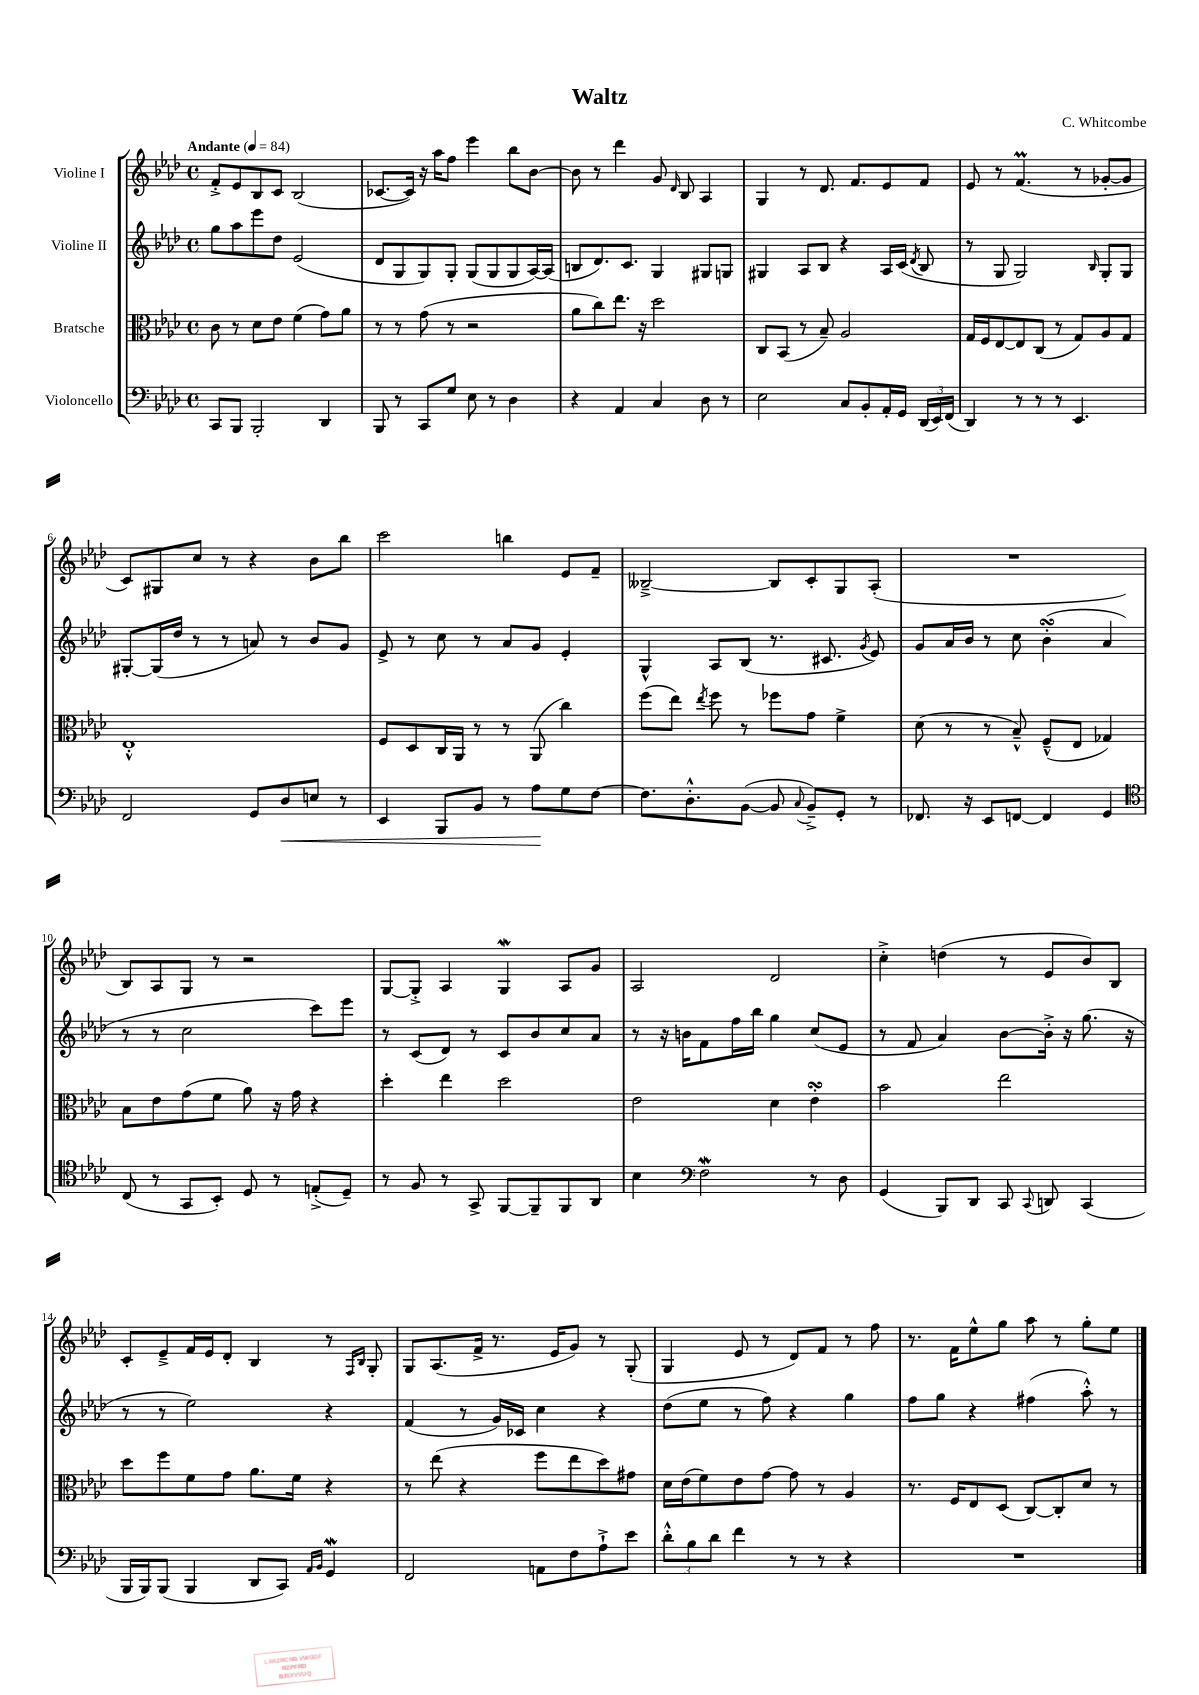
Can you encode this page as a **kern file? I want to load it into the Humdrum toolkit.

**kern	**kern	**kern	**kern
*staff4	*staff3	*staff2	*staff1
*clefF4	*clefC3	*clefG2	*clefG2
*k[b-e-a-d-]	*k[b-e-a-d-]	*k[b-e-a-d-]	*k[b-e-a-d-]
*M4/4	*M4/4	*M4/4	*M4/4
*met(c)	*met(c)	*met(c)	*met(c)
*MM84	*MM84	*MM84	*MM84
8CC/L	8c\	8gg\L	8f'^/L
8BBB-/J	8r	8aa-\	8e-/
2BBB-'/	8d-\L	8eee-\	8B-/
.	8e-\J	8dd-\J	8c/J
.	(4f\	(2e-/	(2B-/
4DD-/	8g\L)	.	.
.	8a-\J	.	.
=	=	=	=
8BBB-/	8r	8d-/L	[8.c-/L
8r	8r	8G/	.
.	.	.	16c-/]Jk)
8CC/L	(8g\	8G/)	16r
.	.	.	16aa-\LK
8G/J	8r	8G'/J	8ff\J
8E-\	2r	(8G/L	4eee-\
8r	.	8G/	.
4D-\	.	8G/	8bb-\L
.	.	[16A-/L)	[8b-\J
.	.	(16A-/]JJ	.
=	=	=	=
4r	8a-\L	8B/L	8b-\]
.	8cc\)	8.d-/)	8r
4AA-/	8.ee-\J	.	4ddd-\
.	.	8.c/J	.
.	16r	.	.
4C/	2dd-\	4G/	8g/
.	.	.	16qqd-/
.	.	.	8B-/
8D-\	.	8G#/L	4A-/
8r	.	8G/J	.
=	=	=	=
2E-\	8C/L	4G#/	4G/
.	(8BB-/J	.	.
.	8r	8A-/L	8r
.	8B-~/)	8B-/J	8.d-/
8C/L	2A-/	4r	.
.	.	.	8.f/L
8BB-'/	.	.	.
16AA-'/L	.	16A-/LL	8e-/
16GG/JJ	.	(16c/JJ	.
.	.	8qd-/	.
(24DD-/LL	.	8B-/	8f/J
24EE-/)	.	.	.
(24FF/JJ	.	.	.
=	=	=	=
4DD-/)	16G/LL	8r	8e-/
.	16F/J	.	.
.	[8E-/	8G/	8r
8r	8E-/]	2G/)	(4.f/
8r	(8C/J	.	.
8r	8r	.	.
4.EE-/	8G/L)	.	8r
.	.	16qqB-/	.
.	8A-/	8G'/L	[8g-'/L
.	8G/J	8G/J	8g-/]J
=	=	=	=
2FF/	1E-'^^	[8G#'/L	8c/L)
.	.	(16G#/]L	8G#/
.	.	16dd-/JJ	.
.	.	8r	8cc/J
.	.	8r	8r
8GG/L	.	8a/)	4r
8D-/	.	8r	.
8E/J	.	8b-/L	8b-\L
8r	.	8g/J	8bb-\J
=	=	=	=
4EE-/	8F/L	8e-^/	2ccc\
.	8D-/	8r	.
8BBB-/L	16C/L	8cc\	.
.	16AA-/JJ	.	.
8BB-/J	8r	8r	.
8r	8r	8a-/L	4bb\
8A-\L	(8AA-/	8g/J	.
8G\	4cc\)	4e-'/	8e-/L
[8F\J	.	.	8f~/J
=	=	=	=
8.F\]L	(8ff\L	4G^^/	[2B--~^/
.	8ee-\J)	.	.
8.D-'^^\	.	.	.
.	8qee-/	.	.
.	8ff\	8A-/L	.
([8BB-\J	8r	(8B-/J	.
8BB-/]	8ff-\L	8.r	8B--/]L
8qqC/	.	.	.
8BB-~^/L)	8g\J	.	8c'/
.	.	8.c#/	.
8GG'/J	4f^\	.	8G/
.	.	8qg/	.
8r	.	8e-/)	(8A-'/J
=	=	=	=
8.FF-/	(8d-\	8g/L	1r
.	8r	16a-/L	.
16r	.	16b-/JJ	.
8EE-/L	8r	8r	.
[8FF/J	8B-~^^/)	8cc\	.
4FF/]	(8F~^^/L	(4b-'\	.
.	8E-/J	.	.
4GG/	4G-/)	4a-/	.
=	=	=	=
*clefC4	*	*	*
(8C/	8B-\L	8r	8B-/L)
8r	8e-\	8r	8A-/
8GG/L	(8g\	2cc\	8G/J
8BB-'/J)	8f\J	.	8r
8D-/	8a-\)	.	2r
8r	16r	.	.
.	16g\	.	.
(8E'^/L	4r	8ccc\L)	.
8D-~/J)	.	8eee-\J	.
=	=	=	=
8r	4dd-'\	8r	[8G/L
8F/	.	(8c/L	8G'^/]J
8r	4ee-\	8d-/J)	4A-/
8GG^/	.	8r	.
[8FF/L	2dd-\	8c/L	4G/
8FF~/]	.	8b-/	.
8FF/	.	8cc/	8A-/L
8AA-/J	.	8a-/J	8g/J
=	=	=	=
4B-\	2e-\	8r	2A-/
.	.	16r	.
.	.	16b\LK	.
*clefF4	*	*	*
2F\	.	8f\	.
.	.	16ff\L	.
.	.	16bb-\JJ	.
.	4d-\	4gg\	2d-/
8r	4e-'\	(8cc/L	.
8D-\	.	8e-/J	.
=	=	=	=
(4GG/	2b-\	8r	4cc'^\
.	.	8f/	.
8BBB-/L)	.	4a-/)	(4dd\
8DD-/J	.	.	.
8CC/	2ee-\	[8b-\L	8r
8qqCC/	.	.	.
8DD/	.	16b-'^\]Jk	8e-/L
.	.	16r	.
(4CC/	.	(8.gg\	8b-/)
.	.	.	8B-/J
.	.	16r	.
=	=	=	=
16BBB-/LL	8dd-\L	8r	8c'/L
16BBB-/J)	.	.	.
(8BBB-/J	8ff\	8r	8e-~^/
4BBB-/	8f\	2ee-\)	16f/L
.	.	.	16e-/J
.	8g\J	.	8d-'/J
8DD-/L	8.a-\L	.	4B-/
8CC/J)	.	.	.
.	16f\Jk	.	.
16qqAA-/LL	.	.	.
16qqBB-/JJ	.	.	.
4GG/	4r	4r	8r
.	.	.	16qqF/LL
.	.	.	16qqB-/JJ
.	.	.	8G'/
=	=	=	=
2FF/	8r	(4f/	8G/L
.	(8ee-\	.	(8.A-/
.	4r	8r	.
.	.	.	16f^/Jk
.	.	16g/LL)	8.r
.	.	16c-/JJ	.
8AA\L	8ff\L	4cc\	.
.	.	.	16e-/LK
8F\	8ee-\	.	8g/J)
8A-`^\	8dd-\)	4r	8r
8e-\J	8g#\J	.	(8G'/
=	=	=	=
12d-'^^\L	16d-\LL	(8dd-\L	4G/
.	(16e-\J	.	.
12B-\	.	.	.
.	8f\)	8ee-\J	.
12d-\J	.	.	.
4f\	8e-\	8r	8e-/
.	[8g\J	8ff\)	8r
8r	8g\]	4r	8d-/L)
8r	8r	.	8f/J
4r	4A-/	4gg\	8r
.	.	.	8ff\
=	=	=	=
1r	8.r	8ff\L	8.r
.	.	8gg\J	.
.	16F/LK	.	16f\LK
.	8E-/	4r	8ee-^^\
.	(8D-/J	.	8gg\J
.	[8C/L)	(4ff#\	8aa-\
.	8C'/]	.	8r
.	8d-/J	8aa-'^^\)	8gg'\L
.	8r	8r	8ee-\J
==	==	==	==
*-	*-	*-	*-
